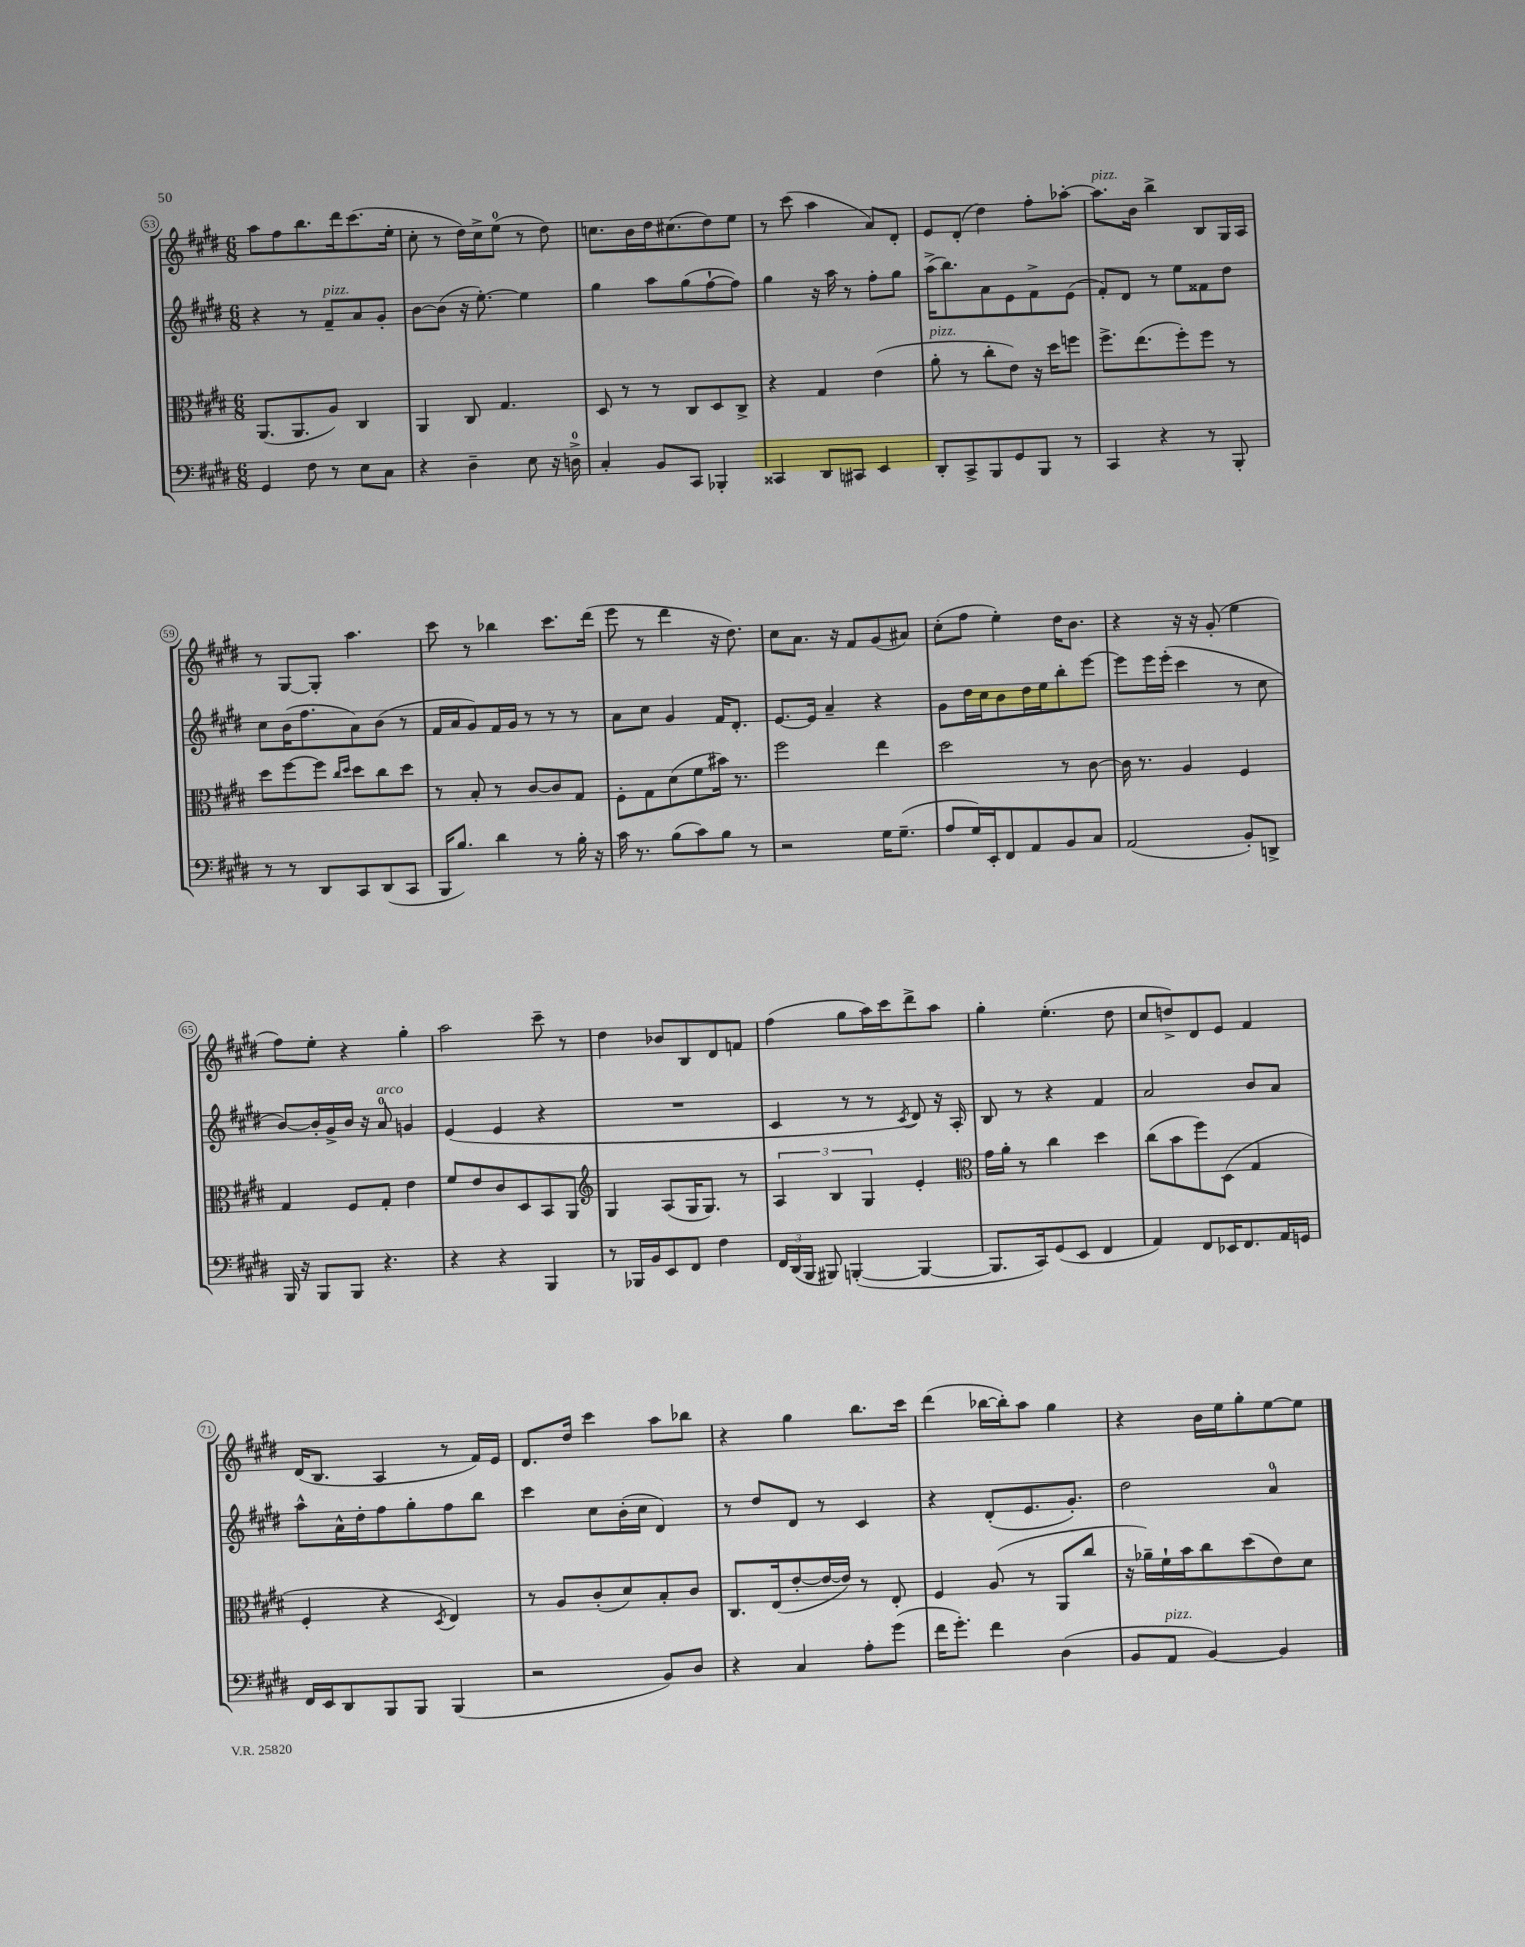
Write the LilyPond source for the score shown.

<<
\new StaffGroup <<
\new Staff = "s0" {
    \clef treble \key e \major \numericTimeSignature \time 6/8
    \autoBeamOff a''8[ fis''8 b''8. dis'''16 cis'''8.( e''16]-. |
    cis''8-. r8 dis''16[) cis''16-> e''8]-0( r8 dis''8) |
    c''8.[ b'16 dis''16 cis''8.( dis''8) e''8] |
    r8 cis'''8( a''4 a'8[) dis'8]-. |
    e'8[ dis'8]-.( dis''4) fis''8[-. aes''8]~-. |
    aes''8.[^\markup { \italic "pizz." } b'16] b''4-> b8[ gis16 a16] |
    r8 gis8[~ gis8]-. a''4. |
    cis'''8 r8 bes''4 cis'''8.[ dis'''16]( |
    e'''8 r8 dis'''4 r16 dis''8.) |
    cis''8[ a'8.] r16 fis'8[ gis'8( ais'8]) |
    cis''8[-.( fis''8] e''4-.) dis''16[ b'8.] |
    r4 r16 r16 gis'8-.( e''4 |
    fis''8[) e''8]-. r4 gis''4-. |
    a''2 cis'''8-- r8 |
    dis''4 bes'8[ b8 dis'8 f'8] |
    fis''4( gis''8[ a''16) cis'''16 dis'''8-> a''8] |
    gis''4-. e''4.-.( dis''8 |
    cis''8[ d''8->) dis'8 e'8] fis'4 |
    dis'16[( b8.] a4 r8 fis'16[) e'16] |
    dis'8.[ dis''16] cis'''4 a''8[ bes''8] |
    r4 gis''4 b''8.[ cis'''16] |
    dis'''4( bes''16[~ bes''16-.) a''8] gis''4 |
    r4 b'16[ e''16 gis''8-. e''8~ e''8] \bar "|." |
}
\new Staff = "s1" {
    \clef treble \key e \major \numericTimeSignature \time 6/8
    \autoBeamOff r4 r8 fis'8[--^\markup { \italic "pizz." } a'8 gis'8]-. |
    b'8[~ b'8]( r16 e''8.~-.) e''4 |
    gis''4 a''8[ gis''8( fis''8~-! fis''8]) |
    gis''4 r16 a''16 r8 fis''8[-. gis''8] |
    a''16[->( b''8.) a'8 e'8 fis'8-> e'8]( |
    fis'8[-.) dis'8] r8 e''8[ fisis'8 dis''8] |
    cis''8[ b'16( fis''8. a'8) b'8]( r8 |
    fis'16[ a'16 gis'8) fis'16 gis'16] r8 r8 r8 |
    a'8[ cis''8] gis'4 fis'16[ dis'8.]-. |
    e'8.[~ e'16] a'4-- r4 |
    gis'8[ dis''16 cis''16 b'8 dis''16 e''16 b''8-. e'''8]~ |
    e'''8[ e'''16 e'''16]-.( cis'''4 r8 cis''8 |
    b'8[~) b'16-. gis'16-> b'16] r16 a'8-0^\markup { \italic "arco" } g'4 |
    e'4( e'4 r4 |
    R2. |
    cis'4 r8 r8 \acciaccatura { cis'8 } dis'8) r16 a16-. |
    b8 r8 r4 fis'4 |
    a'2 b'8[ a'8] |
    a''8[-^ a'16-^ dis''16-. fis''8 gis''8-. fis''8 b''8] |
    cis'''4 cis''8[ b'16-.( cis''16] dis'4) |
    r8 dis''8[ dis'8] r8 cis'4 |
    r4 dis'8[-.( e'8. gis'8.]-.) |
    dis''2 a'4-0 \bar "|." |
}
\new Staff = "s2" {
    \clef alto \key e \major \numericTimeSignature \time 6/8
    \autoBeamOff a,8.[( a,8. a8]) cis4 |
    a,4 cis8 gis4. |
    dis8 r8 r8 cis8[ dis8 cis8]-> |
    r4 gis4 e'4( |
    a'8-.^\markup { \italic "pizz." } r8 cis''8[-. e'8]) r16 dis''16[ f''8] |
    fis''8.[-> e''8.( fis''8-.) fis''8] r8 |
    dis''8[ fis''8~ fis''8] \grace { cis''16[ dis''16] } dis''8[ cis''8 dis''8] |
    r8 b8-. r8 cis'8[~ cis'8 gis8] |
    fis8[-. gis8 dis'8( fis'8 bis'16]) r8. |
    fis''2 e''4 |
    dis''2 r8 cis'8~ |
    cis'16 r8. a4 fis4 |
    gis4 fis8[ gis8]-. e'4 |
    fis'8[ e'8 cis'8 dis8 b,8 a,8] |
    \clef treble gis4 a8[( gis16 gis8.]) r8 |
    \tuplet 3/2 { a4 b4 gis4 } e'4-. |
    \clef alto gis'16[ a'16]-. r8 cis''4 dis''4 |
    cis''8[( b'8 fis''8) dis8]( gis4 |
    fis4-. r4 \acciaccatura { dis8 } e4) |
    r8 a8[ cis'8-.( dis'8) b8-. cis'8] |
    cis8.[ e16( e'8~-. e'16~ e'16]) r8 e8-. |
    fis4 a8( r8 a,8[ cis''8] |
    r16 aes'16[--) fis'16-! b'16 cis''8 dis''8( e'8) dis'8] \bar "|." |
}
\new Staff = "s3" {
    \clef bass \key e \major \numericTimeSignature \time 6/8
    \autoBeamOff gis,4 fis8 r8 e8[ cis8] |
    r4 dis4-- e8 r16 d16-0-> |
    cis4-. b,8[ cis,8] bes,,4-. |
    cisis,4 dis,8[ cis,8] e,4 |
    dis,8[-. cis,8-> b,,8 gis,8 b,,8] r8 |
    cis,4 r4 r8 b,,8-. |
    r8 r8 dis,8[ cis,8 dis,8( cis,8] |
    b,,16[ b8.]) dis'4 r8 b16-. r16 |
    cis'16 r8. b8[( cis'8) b8] r8 |
    r2 gis16[ gis8.]--( |
    a8[ gis16) e,16-. fis,8 a,8 b,8 cis8] |
    a,2( b,8[-.) d,8]-> |
    b,,16 r16 b,,8[ b,,8] r4. |
    r4 r4 b,,4 |
    r8 bes,,16[ b,16 e,8 fis,8] fis4 |
    \tuplet 3/2 { fis,16[ dis,16( b,,16] } bis,,8) b,,4~-.( b,,4~ |
    b,,8.[ cis,16) gis,8( e,8] fis,4 |
    a,4) fis,8[ ees,16 fis,8. a,16 g,16] |
    fis,16[ e,16 dis,8 b,,8 b,,8] b,,4( |
    r2 b,8[) dis8] |
    r4 cis4 a8[-. gis'8]( |
    fis'16[ gis'8.]-.) fis'4 dis4( |
    b,8[ a,8]^\markup { \italic "pizz." } b,4~) b,4 \bar "|." |
}
>>
>>
\layout { \context { \Score currentBarNumber = #53 \override BarNumber.stencil = #(make-stencil-circler 0.1 0.3 ly:text-interface::print) } }
